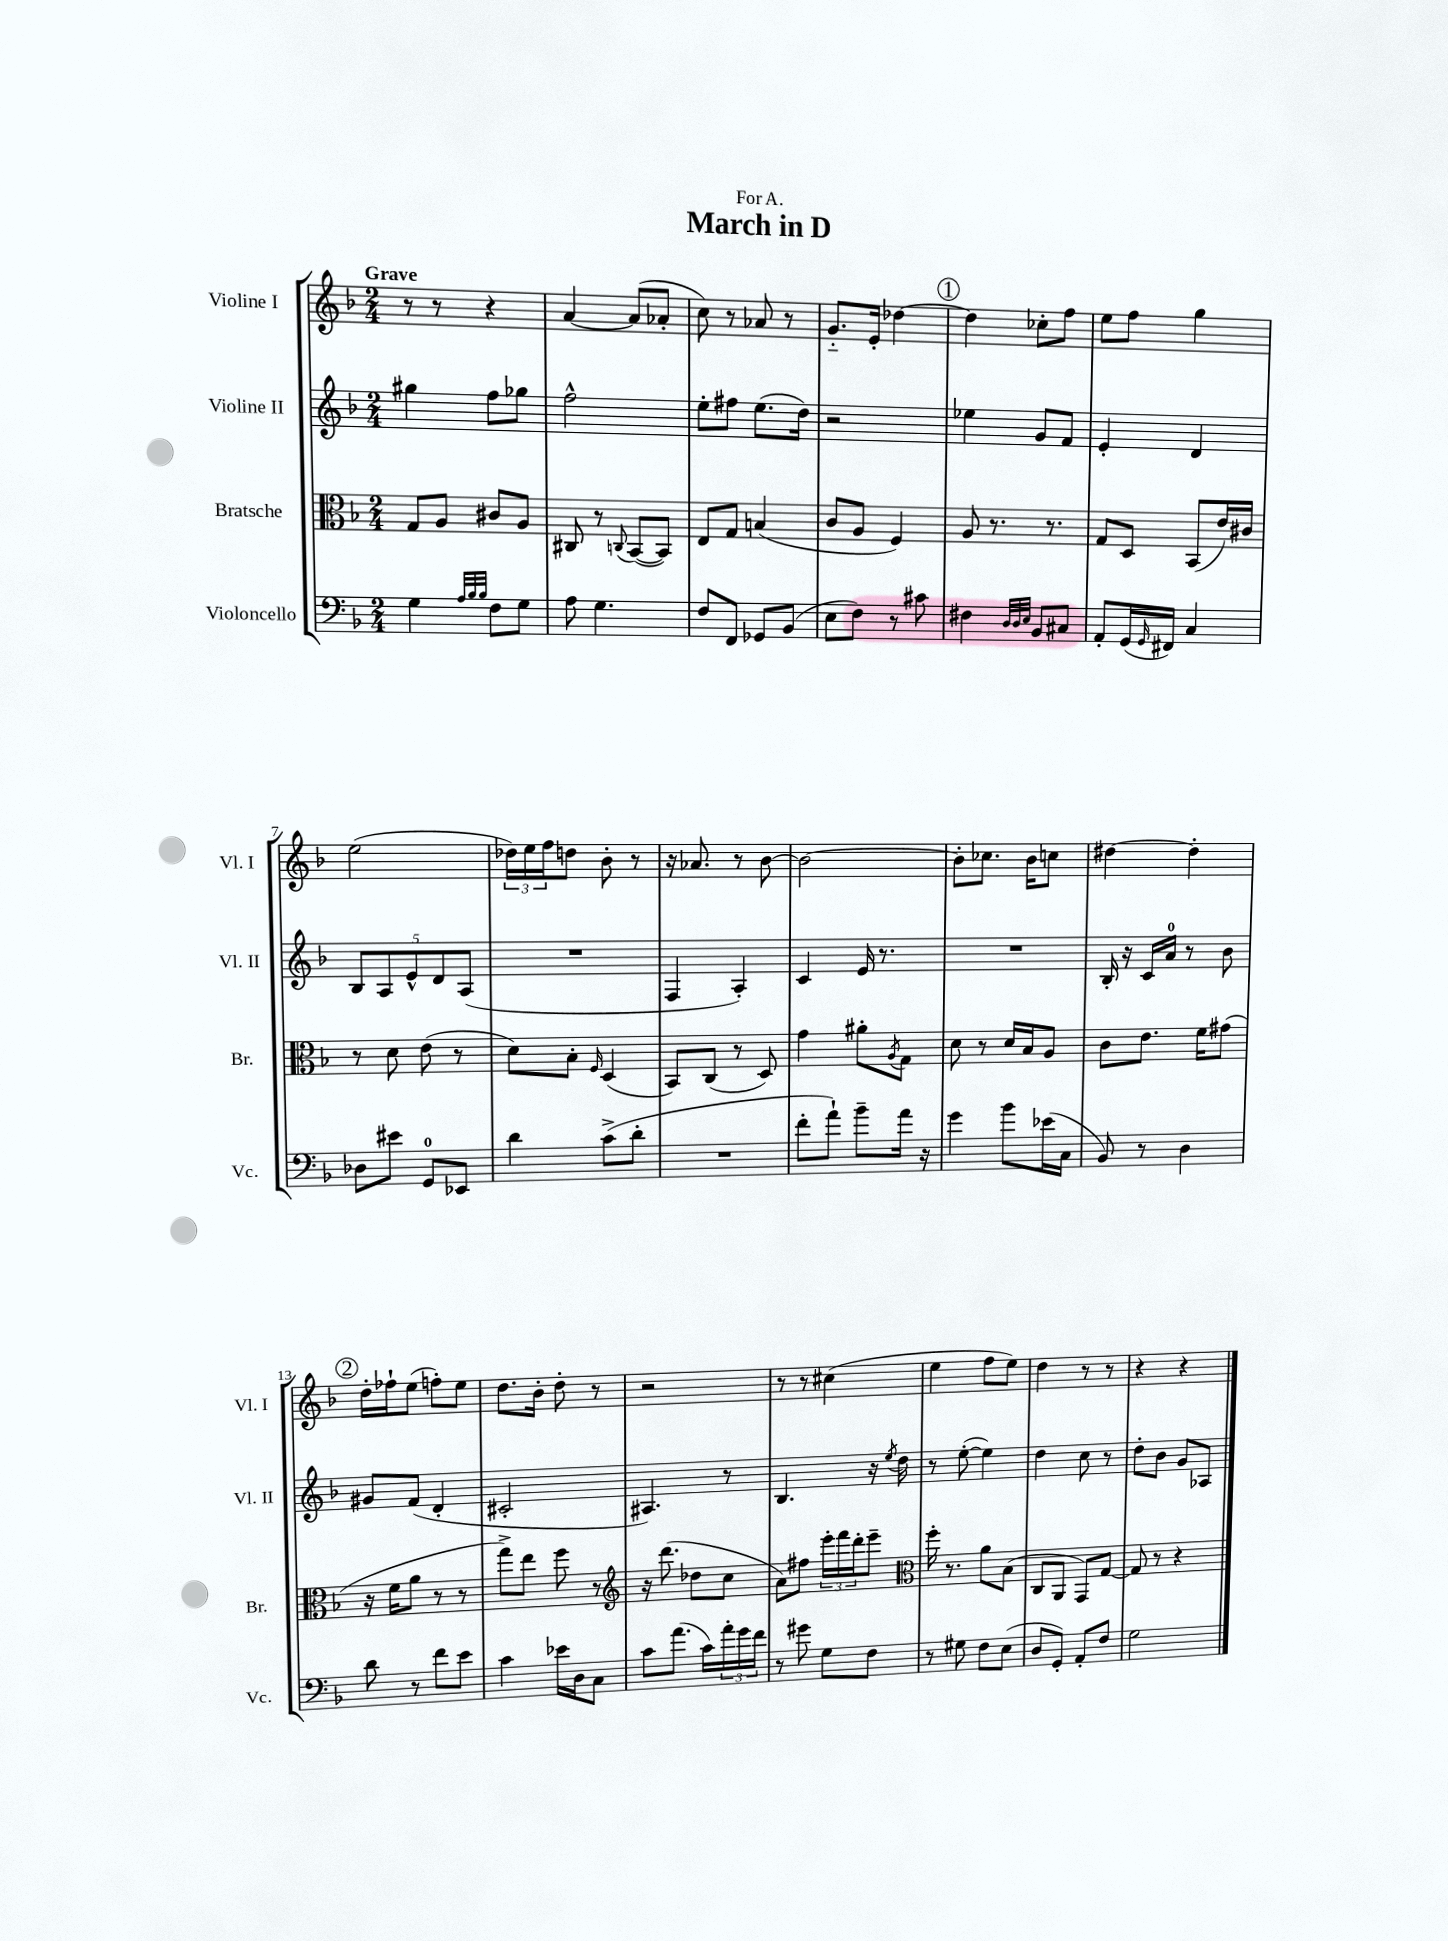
\header { title = "March in D" dedication = "For A." }
<<
\new StaffGroup <<
\new Staff = "s0" \with { instrumentName = "Violine I" shortInstrumentName = "Vl. I" } {
    \clef treble \key f \major \numericTimeSignature \time 2/4 \tempo "Grave"
    r8 r8 r4 |
    a'4~ a'8( aes'8-. |
    c''8) r8 aes'8 r8 |
    g'8.-_ e'16-. des''4~ |
    \mark \markup { \circle "1" } des''4 ces''8-. f''8 |
    e''8 f''8 g''4 |
    e''2( |
    \tuplet 3/2 { des''16) e''16 f''16 } d''8 bes'8-. r8 |
    r16 aes'8. r8 bes'8~ |
    bes'2~ |
    bes'8-. ces''8. bes'16 c''8 |
    dis''4~ dis''4-. |
    \mark \markup { \circle "2" } d''16-. fes''16-! e''8( f''8-.) e''8 |
    d''8. bes'16-. d''8-. r8 |
    r2 |
    r8 r8 cis''4( |
    e''4 f''8 e''8) |
    d''4 r8 r8 |
    r4 r4 \bar "|." |
}
\new Staff = "s1" \with { instrumentName = "Violine II" shortInstrumentName = "Vl. II" } {
    \clef treble \key f \major \numericTimeSignature \time 2/4
    gis''4 f''8 ges''8 |
    f''2-^ |
    e''8-. fis''8 e''8.( d''16) |
    r2 |
    \mark \markup { \circle "1" } ees''4 g'8 f'8 |
    e'4-. d'4 |
    \tuplet 5/4 { bes8 a8 e'8-^ d'8 a8( } |
    R2 |
    f4 a4-.) |
    c'4 e'16 r8. |
    R2 |
    bes16-. r16 c'16 a'16-0 r8 bes'8 |
    \mark \markup { \circle "2" } gis'8 f'8( d'4-. |
    cis'2-. |
    ais4.) r8 |
    bes4. r16 \acciaccatura { e''8 } d''16 |
    r8 e''8~-.( e''4) |
    d''4 c''8 r8 |
    d''8-. bes'8 g'8 aes8 \bar "|." |
}
\new Staff = "s2" \with { instrumentName = "Bratsche" shortInstrumentName = "Br." } {
    \clef alto \key f \major \numericTimeSignature \time 2/4
    g8 a8 cis'8 a8 |
    cis8 r8 \appoggiatura { c8 } bes,8~( bes,8) |
    e8 g8 b4( |
    c'8 a8 f4) |
    \mark \markup { \circle "1" } a8 r8. r8. |
    g8 d8 bes,8( e'16) cis'16 |
    r8 d'8 e'8( r8 |
    d'8) bes8-. \grace { f16 } d4( |
    bes,8) c8( r8 d8) |
    g'4 ais'8-. \acciaccatura { a8 } g8 |
    d'8 r8 d'16 bes16 a8 |
    c'8 e'8. f'16 gis'8( |
    \mark \markup { \circle "2" } r16 f'16 a'8 r8 r8 |
    g''8->) e''8 f''8 r8 |
    \clef treble r16 d'''8.( des''8 c''8 |
    a'8) fis''8 \tuplet 3/2 { e'''16-. f'''16 d'''16-. } e'''8-- |
    \clef alto f''16-. r8. a'8 bes8( |
    c8 a,8 g,8) g8~ |
    g8 r8 r4 \bar "|." |
}
\new Staff = "s3" \with { instrumentName = "Violoncello" shortInstrumentName = "Vc." } {
    \clef bass \key f \major \numericTimeSignature \time 2/4
    g4 \grace { a32 bes32 bes32 } f8 g8 |
    a8 g4. |
    f8 f,8 ges,8 bes,8( |
    e8 f8) r8 cis'8 |
    \mark \markup { \circle "1" } fis4 \grace { d32 d32 e32 } bes,8 cis8 |
    a,8-. g,16( \grace { g,16 } fis,16) c4 |
    des8 eis'8 g,8-0 ees,8 |
    d'4 c'8->( d'8-. |
    R2 |
    f'8-. a'8-!) bes'8-- a'16 r16 |
    g'4 bes'8 ees'16( c16 |
    bes,8) r8 d4 |
    \mark \markup { \circle "2" } d'8 r8 f'8 e'8 |
    c'4 ees'16 d16 c8 |
    c'8 a'8.( c'16) \tuplet 3/2 { a'16-. g'16 f'16 } |
    r8 gis'8 g8 f8 |
    r8 gis8 f8 e8( |
    d8 g,8-.) a,8-. f8 |
    g2 \bar "|." |
}
>>
>>
